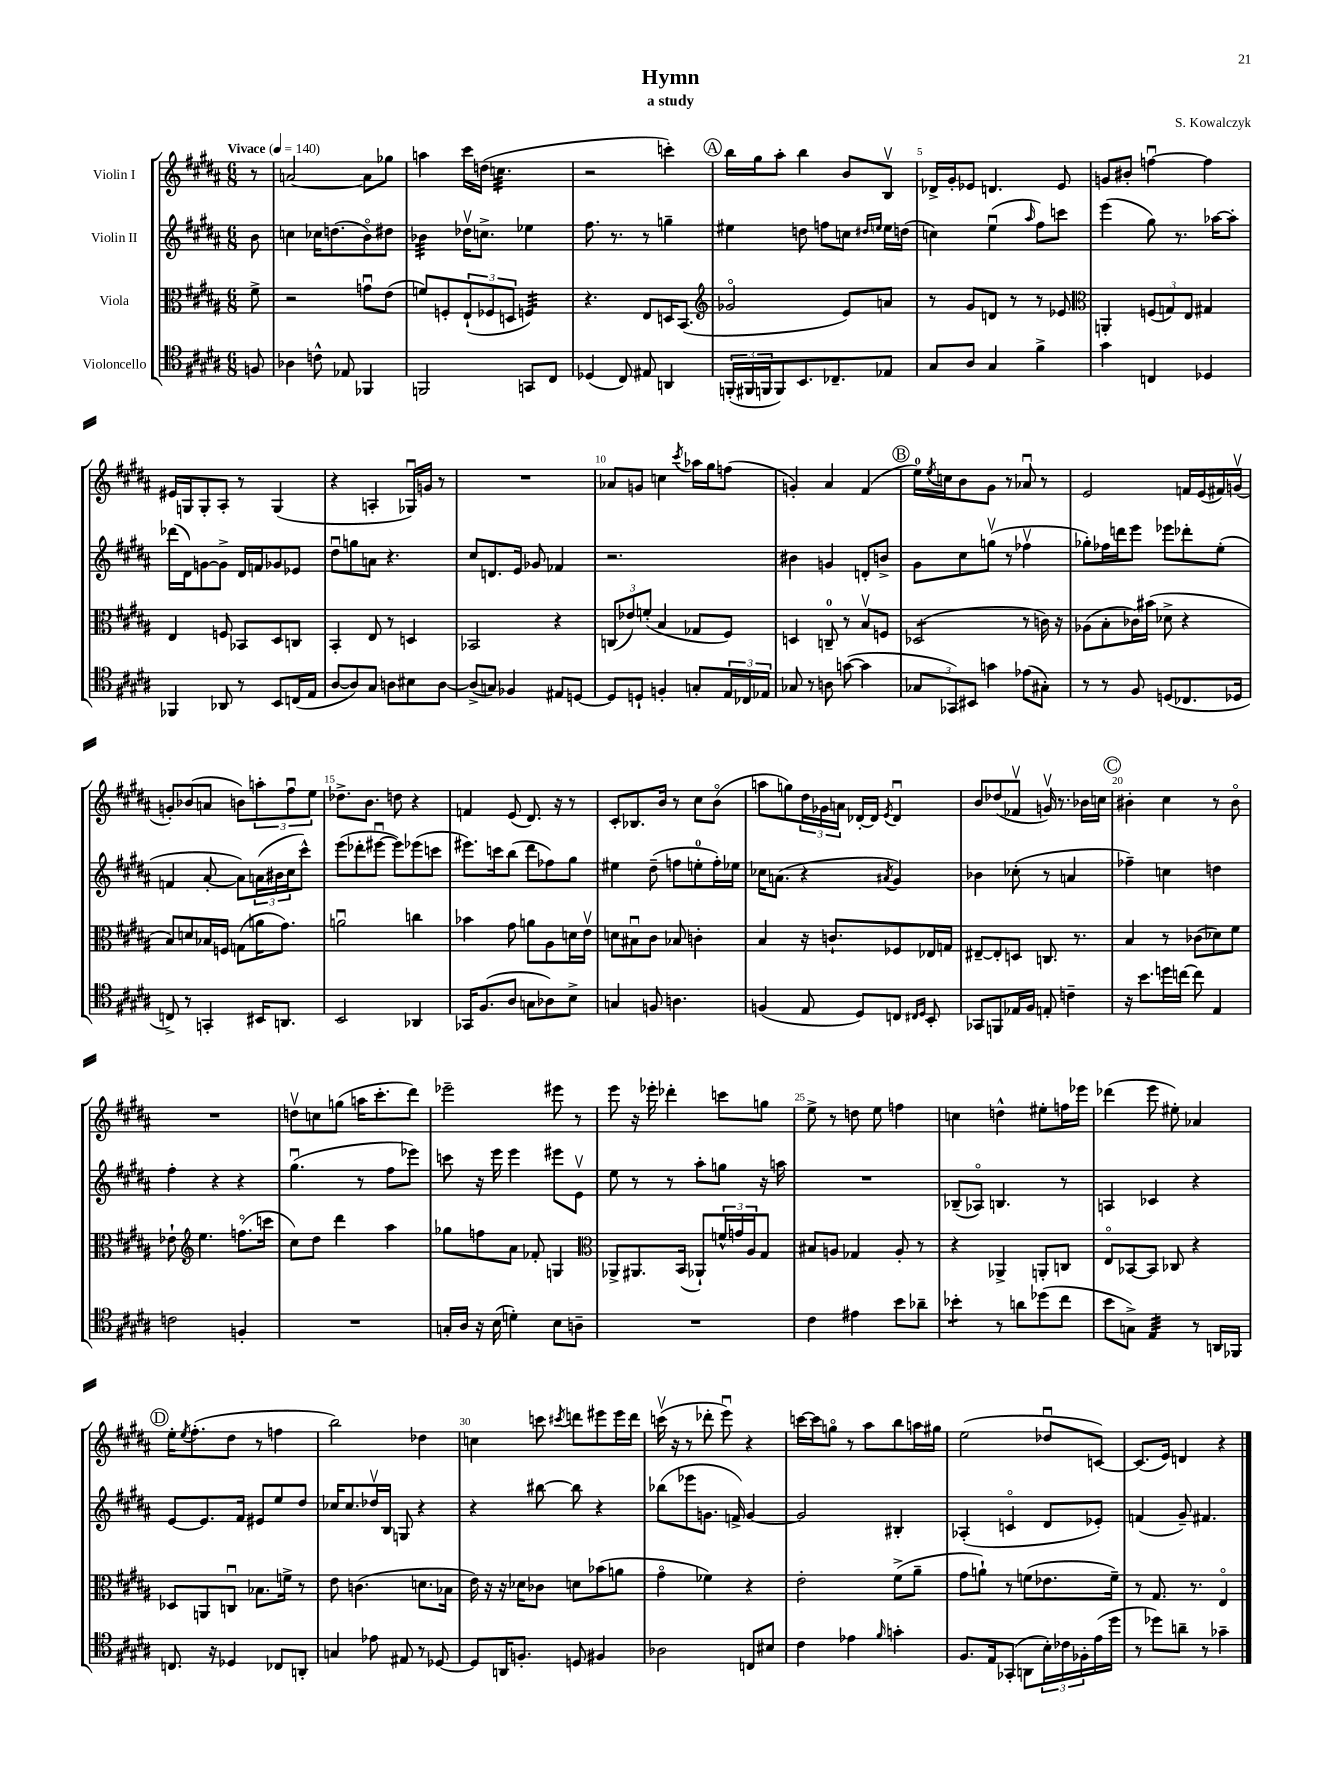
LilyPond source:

\header { title = "Hymn" composer = "S. Kowalczyk" subtitle = "a study" }
<<
\new StaffGroup <<
\new Staff = "s0" \with { instrumentName = "Violin I" } {
    \clef treble \key b \major \numericTimeSignature \time 6/8 \partial 8 \tempo "Vivace" 4 = 140
    r8 |
    a'2~ a'8 ges''8 |
    a''4 cis'''16 d''16( c''4.:32 |
    r2 c'''4-.) |
    \mark \markup { \circle "A" } b''16 gis''16 ais''8-. b''4 b'8 b8\upbow |
    des'16-> gis'16-. ees'8 d'4. ees'8 |
    g'8 bis'8-. f''4~\downbow f''4 |
    eis'16 g16 g8-. ais8-. r8 g4( |
    r4 a4-. ges16\downbow) g'16 r8 |
    R2. |
    aes'8 g'8 c''4 \acciaccatura { cis'''8 } aes''16 gis''16 f''8( |
    g'4-.) ais'4 fis'4( |
    \mark \markup { \circle "B" } e''16-0) \acciaccatura { e''8 } c''16 b'8 gis'8 r8 aes'8\downbow r8 |
    e'2 f'16 e'16( fis'16) g'16\upbow( |
    g'8-.) bes'8( a'8 b'8) \tuplet 3/2 { a''8-. fis''8\downbow e''8 } |
    des''8.-> b'8. d''8 r4 |
    f'4 e'8( dis'8.) r16 r8 |
    cis'8-. bes8. b'16 r8 cis''8 b'8\flageolet( |
    a''8 g''8) \tuplet 3/2 { dis''16 ges'16 a'16 } des'16~-. des'16 \acciaccatura { e'8 } des'4\downbow |
    b'8 des''8( fes'8\upbow g'16\upbow) r8. bes'16 c''16 |
    \mark \markup { \circle "C" } bis'4-. cis''4 r8 bis'8\flageolet |
    R2. |
    d''8\upbow c''8 g''8( a''16 cis'''8.-. dis'''8) |
    ees'''2-- eis'''8 r8 |
    e'''8 r16 ees'''16-. des'''4-. c'''8 g''8 |
    e''8-> r8 d''8 e''8 f''4 |
    c''4 d''4-^ eis''8-. f''16 ees'''16 |
    des'''4( e'''8 eis''8-.) aes'4 |
    \mark \markup { \circle "D" } e''16-. \acciaccatura { e''8 } fis''8.-.( dis''8 r8 f''4 |
    b''2) des''4 |
    c''4 c'''8 \acciaccatura { cis'''8 } d'''8 eis'''8 eis'''16 d'''16 |
    c'''16\upbow( r16 r8 des'''8-. e'''8\downbow) r4 |
    c'''16~ c'''16 g''8\flageolet r8 ais''8 b''8 a''16 gis''16 |
    e''2( des''8\downbow c'8~) |
    c'8.( e'16) d'4 r4 \bar "|." |
}
\new Staff = "s1" \with { instrumentName = "Violin II" } {
    \clef treble \key b \major \numericTimeSignature \time 6/8 \partial 8
    b'8 |
    c''4 ces''16 d''8.( b'8\flageolet) dis''8 |
    bes'4:32 des''16\upbow c''8.-> ees''4 |
    fis''8. r8. r8 g''4-- |
    \mark \markup { \circle "A" } eis''4 d''8 f''8 c''8 \grace { dis''16 e''16 } e''16 d''16( |
    c''4) e''4\downbow( \grace { ais''16 } fis''8) c'''8 |
    e'''4( gis''8) r8. aes''16~ aes''8-. |
    des'''16( dis'16) g'8~ g'8-> dis'16 f'16 ges'8 ees'8 |
    dis''8\downbow g''8 a'8 r4. |
    cis''8 d'8. e'16 ges'8 fes'4 |
    r2. |
    bis'4 g'4 d'8-. b'8-> |
    \mark \markup { \circle "B" } gis'8 cis''8 g''8\upbow( r8 fes''4\upbow |
    ges''8-.) fes''16 d'''16 e'''8 ees'''8 des'''8-. e''8-.( |
    f'4 ais'8~-. ais'8) \tuplet 3/2 { a'16( bis'16 cis''16 } cis'''8-^) |
    e'''8( des'''8-. eis'''8~\downbow eis'''8) ees'''8( c'''8 |
    eis'''8.) c'''16 b''8( dis'''8 fes''8) gis''8 |
    eis''4 dis''8--( f''8 e''8-0-. f''16-.) ees''16 |
    ces''16 a'8.( r4 \acciaccatura { ais'8 } gis'4) |
    bes'4 ces''8-.( r8 a'4 |
    \mark \markup { \circle "C" } fes''4--) c''4 d''4 |
    fis''4-. r4 r4 |
    gis''4.\downbow( r8 fis''8 ees'''8) |
    c'''8 r16 e'''16 e'''4 eis'''8 e'8\upbow |
    e''8 r8 r8 ais''8-. g''8 r16 a''16 |
    R2. |
    bes8--( aes8\flageolet) b4. r8 |
    a4 ces'4 r4 |
    \mark \markup { \circle "D" } e'8~ e'8. fis'16 eis'8 e''8 dis''8 |
    ces''16 ces''8. des''16\upbow b16 g8 r4 |
    r4 bis''8~ bis''8 r4 |
    bes''8( ees'''8 g'8. f'16->) g'4~ |
    g'2 bis4-. |
    aes4-.( c'4\flageolet dis'8 ees'8-.) |
    f'4( gis'8--) fis'4. \bar "|." |
}
\new Staff = "s2" \with { instrumentName = "Viola" } {
    \clef alto \key b \major \numericTimeSignature \time 6/8 \partial 8
    fis'8-> |
    r2 g'8\downbow e'8( |
    f'8) f8-. \tuplet 3/2 { e8-!( fes8 d8 } f4:32) |
    r4. e8 d16 b,8.( |
    \mark \markup { \circle "A" } \clef treble ges'2\flageolet e'8) a'8 |
    r8 gis'8 d'8 r8 r8 ees'8 |
    \clef alto a,4-. \tuplet 3/2 { f8( g8) e8 } gis4 |
    e4 f8 bes,8 dis8 c8 |
    b,4-. e8 r8 d4 |
    bes,2 r4 |
    \tuplet 3/2 { c8( ees'8) f'8-.( } b4 ges8 fis8) |
    d4 c8-0-- r8 b8\upbow f8 |
    \mark \markup { \circle "B" } des2:8( r8 c'16) r16 |
    aes8( b8-. ces'16) bis'16( des'8-> r4 |
    b8) d'8 bes16 f16 g8( a'16 gis'8.) |
    a'2\downbow c''4 |
    bes'4 gis'8 a'8 ais8 d'16 e'16\upbow |
    d'8 bis8\downbow cis'8 bes8 c'4-. |
    b4 r16 c'8.-! fes8 ees16 g16 |
    eis8~-- eis8-. d8 c8. r8. |
    \mark \markup { \circle "C" } b4 r8 ces'8( des'8) fis'8 |
    ees'8-! \clef treble e''4. f''8.\flageolet( c'''16 |
    cis''8) dis''8 dis'''4 ais''4 |
    ges''8 f''8 ais'8 fes'8-. g4 |
    \clef alto aes,8-> ais,8. b,16( aes,8-!) \tuplet 3/2 { f'16-^ g'16 ais16 } gis8 |
    bis8 a8 ges4 a8-. r8 |
    r4 aes,4-> a,8-. c8 |
    e8\flageolet bes,8~ bes,8 ces8 r4 |
    \mark \markup { \circle "D" } des8 a,8 c8\downbow bes8. f'16-> r8 |
    e'8 c'4.( d'8. bes16 |
    e'16) r16 r16 des'16 ces'8 d'8 bes'8( a'8 |
    gis'4\flageolet fes'4) r4 |
    e'2-. fis'8->( ais'8-- |
    gis'8 a'8-!) r8 f'8( ees'8. f'16--) |
    r8 gis8. r8. e4\flageolet \bar "|." |
}
\new Staff = "s3" \with { instrumentName = "Violoncello" } {
    \clef tenor \key b \major \numericTimeSignature \time 6/8 \partial 8
    f8 |
    aes4 c'8-^ ees8 fes,4 |
    f,2 g,8 cis8 |
    des4( cis8) eis8 a,4 |
    \mark \markup { \circle "A" } \tuplet 3/2 { f,16-.( fis,16 f,16 } f,8) b,8. ces8.-- ees8 |
    gis8 ais8 gis4 fis'4-> |
    gis'4 c4 des4 |
    fes,4 aes,8 r8 b,8 c16( e16 |
    ais8~ ais8) gis8 a8 bis8 a8~ |
    a8->( g8) fes4 eis8 d8~ |
    d8 d8-! f4-. g8-. \tuplet 3/2 { e16 ces16 ees16 } |
    ges8 r8 a8 g'8~( g'4 |
    \mark \markup { \circle "B" } \tuplet 3/2 { ges8 ges,8) bis,8 } g'4 ees'8( gis8-.) |
    r8 r8 fis8 d8( ces8. des16 |
    c8->) r8 g,4-. bis,16 a,8. |
    b,2 aes,4 |
    ges,16 fis8.( ais8 g8 aes8) b8-> |
    g4 f8 a4. |
    f4( e8 dis8) c8 \grace { cis16 dis16 } b,8-. |
    ges,8 f,8 ees16 fis16 e8-. c'4-- |
    \mark \markup { \circle "C" } r16 b'8. d''16 c''16~ c''8 e4 |
    c'2 f4-. |
    R2. |
    g16-. ais16 r16 b16( d'4-.) b8 a8-- |
    R2. |
    cis'4 eis'4 b'8 aes'8-- |
    bes'4:8-. r8 a'8 des''8( cis''8 |
    b'8 g8->) e4:32 r8 a,16 fes,16 |
    \mark \markup { \circle "D" } c8. r16 des4 ces8 a,8-. |
    g4 ees'8 eis8 r8 des8~ |
    des8 a,16 f8.-. d8 fis4 |
    aes2 c8 bis8 |
    cis'4 ees'4 \grace { fis'16 } g'4-. |
    fis8. e16 ges,8-.( a,8 \tuplet 3/2 { b16-.) ces'16 fes16-. } e'16( dis''16 |
    r8 des''8) a'8-- r8 ges'4-- \bar "|." |
}
>>
>>
\layout { \context { \Score \override BarNumber.break-visibility = ##(#f #t #t) barNumberVisibility = #(every-nth-bar-number-visible 5) } }
